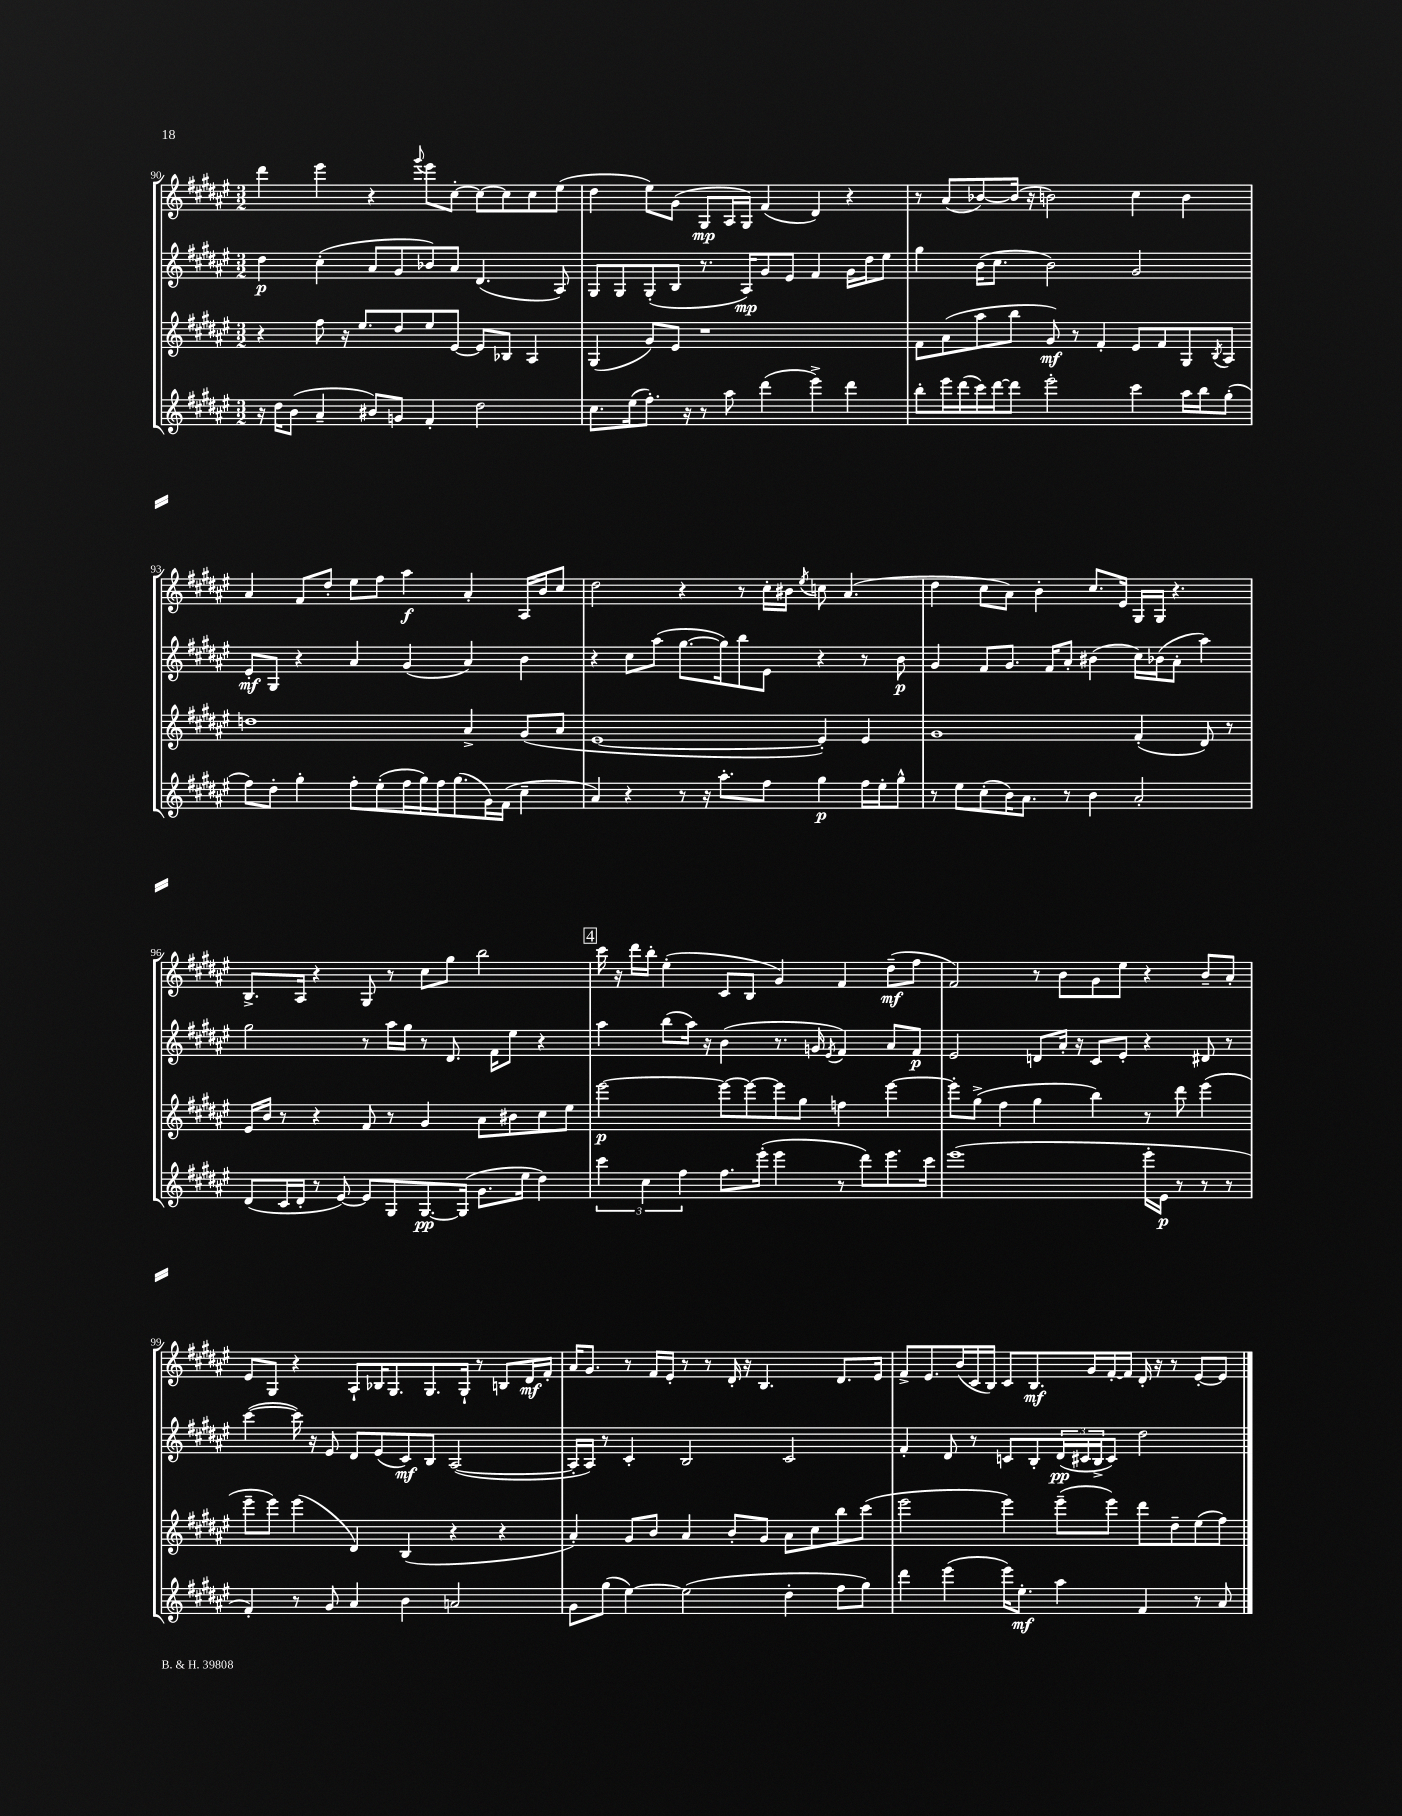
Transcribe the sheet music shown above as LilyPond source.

<<
\new StaffGroup <<
\new Staff = "s0" {
    \clef treble \key fis \major \numericTimeSignature \time 3/2
    dis'''4 eis'''4 r4 \appoggiatura { gis'''8 } eis'''8 cis''8~-. cis''8~ cis''8 cis''8 eis''8( |
    dis''4 eis''8) gis'8( gis8\mp ais16 gis16) fis'4( dis'4) r4 |
    r8 ais'8( bes'8~) bes'16( r16 b'2) cis''4 b'4 |
    ais'4 fis'8 dis''8-. eis''8 fis''8 ais''4\f ais'4-. ais16 b'16 cis''8 |
    dis''2 r4 r8 cis''16-. bis'16 \acciaccatura { eis''8 } c''8 ais'4.( |
    dis''4 cis''8 ais'8) b'4-. cis''8. eis'16 gis16 gis16 r4. |
    b8.-> ais16 r4 gis8 r8 cis''8 gis''8 b''2 |
    \mark \markup { \box "4" } cis'''16 r16 dis'''16 b''16-. eis''4-.( cis'8 b8 gis'4) fis'4 dis''8--\mf( fis''8 |
    fis'2) r8 b'8 gis'8 eis''8 r4 b'8-- ais'8-. |
    eis'8 gis8 r4 ais8-! bes16 gis8. gis8. gis16-! r8 b8 dis'16\mf fis'16-. |
    ais'16 gis'8. r8 fis'16 eis'16-. r8 r8 dis'16-. r16 b4. dis'8. eis'16 |
    fis'8-> eis'8. b'16( cis'16 b16) cis'8 b8.\mf gis'16 fis'16~-. fis'16 dis'16-. r16 r8 eis'8~-. eis'8 \bar "|." |
}
\new Staff = "s1" {
    \clef treble \key fis \major \numericTimeSignature \time 3/2
    dis''4\p cis''4-.( ais'8 gis'8 bes'8) ais'8 dis'4.( ais8) |
    gis8 gis8 gis8-.( b8 r8. ais16\mp) gis'8 eis'8 fis'4 gis'16 dis''16 eis''8 |
    gis''4 b'16( cis''8. b'2) gis'2 |
    eis'8-.\mf gis8 r4 ais'4 gis'4( ais'4) b'4 |
    r4 cis''8 ais''8( gis''8.~ gis''16) b''8 eis'8 r4 r8 b'8\p |
    gis'4 fis'8 gis'8. fis'16 ais'8-. bis'4( cis''16) bes'16( ais'8-. ais''4) |
    gis''2 r8 ais''16 gis''16 r8 dis'8. fis'16 eis''8 r4 |
    \mark \markup { \box "4" } ais''4 b''8( ais''16) r16 b'4( r8. g'16 \acciaccatura { eis'8 } fis'4) ais'8 fis'8\p |
    eis'2 d'8 ais'16-. r16 cis'8 eis'8-. r4 dis'8 r8 |
    cis'''4~( cis'''16) r16 eis'8 dis'8 eis'8( cis'8\mf) b8 ais2~( |
    ais16-. ais16) r8 cis'4-. b2 cis'2 |
    fis'4-. dis'8 r8 c'8 b8-. \tuplet 3/2 { dis'16\pp( cis'16 b16-> } cis'8) dis''2 \bar "|." |
}
\new Staff = "s2" {
    \clef treble \key fis \major \numericTimeSignature \time 3/2
    r4 fis''8 r16 eis''8. dis''8 eis''8 eis'8~ eis'8 bes8 ais4 |
    gis4( gis'8) eis'8 r1 |
    fis'8 ais'8( ais''8 b''8 gis'8\mf) r8 fis'4-. eis'8 fis'8 gis8 \acciaccatura { b8 } ais8 |
    d''1 ais'4-> gis'8( ais'8 |
    eis'1~ eis'4-.) eis'4 |
    gis'1 fis'4-.( dis'8) r8 |
    eis'16 b'16 r8 r4 fis'8 r8 gis'4 ais'8 bis'8 cis''8 eis''8 |
    \mark \markup { \box "4" } eis'''2~\p eis'''8~ eis'''8~ eis'''8 gis''8 f''4 eis'''4~ |
    eis'''8-. gis''8->( fis''4 gis''4 b''4) r8 dis'''8 eis'''4( |
    eis'''8-- eis'''8) eis'''4( dis'4) b4( r4 r4 |
    ais'4-.) gis'8 b'8 ais'4 b'8-. gis'8 ais'8 cis''8 b''8 cis'''8( |
    eis'''2 eis'''4) eis'''8--( eis'''8) dis'''8 dis''8-- eis''8( fis''8) \bar "|." |
}
\new Staff = "s3" {
    \clef treble \key fis \major \numericTimeSignature \time 3/2
    r16 dis''16 b'8( ais'4-- bis'8) g'8 fis'4-. dis''2 |
    cis''8. eis''16( fis''8.-.) r16 r8 ais''8 dis'''4( eis'''4->) dis'''4 |
    b''8-. eis'''16 dis'''16( cis'''16) dis'''16~ dis'''8 eis'''2-. cis'''4 ais''16 b''16 gis''8-.( |
    fis''8) dis''8-. gis''4-. fis''8-. eis''8-.( fis''16 gis''16) fis''16 gis''8.( gis'16) fis'16( cis''4-- |
    ais'4) r4 r8 r16 ais''8.-. fis''8 gis''4\p fis''16 eis''16-. gis''8-^ |
    r8 eis''8 cis''8-.( b'16) ais'8. r8 b'4 ais'2-. |
    dis'8( cis'16 dis'16-. r8 eis'8~) eis'8 gis8 gis8.~\pp gis16( gis'8. eis''16 dis''4) |
    \mark \markup { \box "4" } \tuplet 3/2 { cis'''4 cis''4 fis''4 } fis''8. eis'''16-.( eis'''4 r8 dis'''8) eis'''8. cis'''16 |
    eis'''1( eis'''16-. eis'16\p r8 r8 r8 |
    fis'4-.) r8 gis'8 ais'4 b'4 a'2 |
    gis'8 gis''8( eis''4~) eis''2( dis''4-. fis''8 gis''8) |
    dis'''4 eis'''4( eis'''16) eis''8.-.\mf ais''4 fis'4 r8 ais'8 \bar "|." |
}
>>
>>
\layout { \context { \Score currentBarNumber = #90 } }
